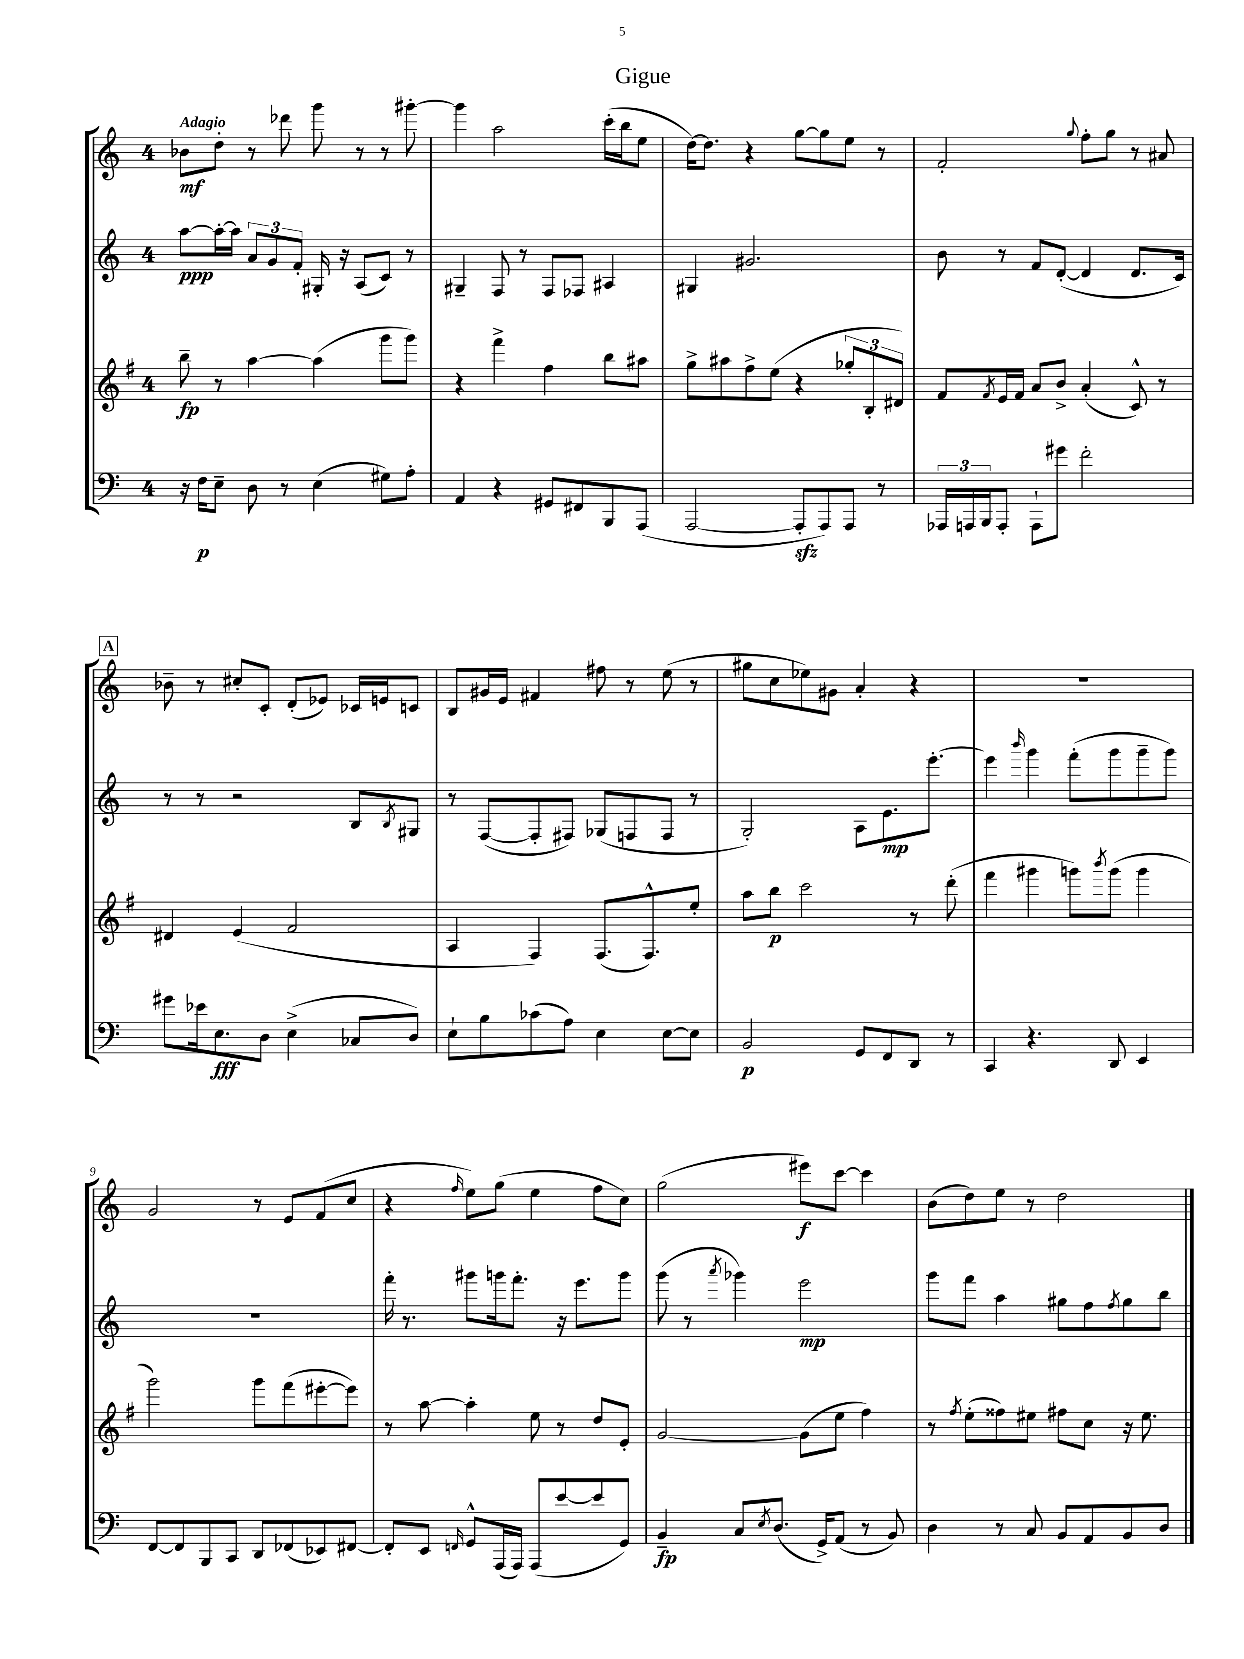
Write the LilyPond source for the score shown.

\header { title = "Gigue" }
<<
\new StaffGroup <<
\new Staff = "s0" {
    \clef treble \key c \major \once \override Staff.TimeSignature.style = #'single-digit \time 4/4 \tempo "Adagio"
    bes'8\mf d''8-. r8 des'''8 g'''8 r8 r8 gis'''8~-. |
    gis'''4 a''2 c'''16-.( b''16 e''8 |
    d''16~) d''8. r4 g''8~ g''8 e''8 r8 |
    f'2-. \appoggiatura { g''8 } f''8-. g''8 r8 ais'8 |
    \mark \markup { \box "A" } bes'8-- r8 cis''8-. c'8-. d'8-.( ees'8) ces'16 e'16 c'8 |
    b8 gis'16 e'16 fis'4 fis''8 r8 e''8( r8 |
    gis''8 c''8 ees''8) gis'8 a'4-. r4 |
    R1 |
    g'2 r8 e'8 f'8( c''8 |
    r4 \grace { f''16 } e''8) g''8( e''4 f''8 c''8) |
    g''2( eis'''8\f) c'''8~ c'''4 |
    b'8( d''8) e''8 r8 d''2 \bar "|." |
}
\new Staff = "s1" {
    \clef treble \key c \major \once \override Staff.TimeSignature.style = #'single-digit \time 4/4
    a''8~\ppp a''16~-. a''16 \tuplet 3/2 { a'8 g'8 f'8-. } gis16-. r16 a8( c'8) r8 |
    gis4-- f8 r8 f8 fes8 ais4 |
    gis4 gis'2. |
    b'8 r8 f'8 d'8~-.( d'4 d'8. c'16) |
    \mark \markup { \box "A" } r8 r8 r2 b8 \acciaccatura { b8 } gis8 |
    r8 f8~( f8-. fis8) ges8( f8 f8 r8 |
    g2-.) a8 e'8.\mp e'''8.~-. |
    e'''4 \grace { b'''16 } g'''4 f'''8-.( g'''8 g'''8-- g'''8) |
    R1 |
    f'''16-. r8. gis'''8 g'''16 f'''8.-. r16 e'''8. g'''8 |
    g'''8( r8 \acciaccatura { a'''8 } ges'''4) e'''2\mp |
    g'''8 f'''8 a''4 gis''8 f''8 \acciaccatura { f''8 } gis''8 b''8 \bar "|." |
}
\new Staff = "s2" {
    \clef treble \key g \major \once \override Staff.TimeSignature.style = #'single-digit \time 4/4
    b''8--\fp r8 a''4~ a''4( g'''8 g'''8) |
    r4 fis'''4-> fis''4 b''8 ais''8 |
    g''8-> ais''8 fis''8-> e''8( r4 \tuplet 3/2 { ges''8-. b8-. dis'8) } |
    fis'8 \acciaccatura { fis'8 } e'16 fis'16 a'8 b'8-> a'4-.( c'8-^) r8 |
    \mark \markup { \box "A" } dis'4 e'4( fis'2 |
    a4 fis4) fis8.( fis8.-^) e''8-. |
    a''8 b''8\p c'''2 r8 d'''8-.( |
    fis'''4 gis'''4 g'''8) \acciaccatura { b'''8 } g'''8( g'''4 |
    g'''2) g'''8 fis'''8( eis'''8~-. eis'''8) |
    r8 a''8~ a''4-. e''8 r8 d''8 e'8-. |
    g'2~ g'8( e''8 fis''4) |
    r8 \acciaccatura { fis''8 } e''8-.( fisis''8) eis''8 fis''8 c''8 r16 eis''8. \bar "|." |
}
\new Staff = "s3" {
    \clef bass \key c \major \once \override Staff.TimeSignature.style = #'single-digit \time 4/4
    r16 f16\p e8-- d8 r8 e4( gis8) a8-. |
    a,4 r4 gis,8 fis,8 b,,8 a,,8( |
    a,,2~ a,,8-.\sfz a,,8) a,,8 r8 |
    \tuplet 3/2 { aes,,16 a,,16 b,,16 } a,,8-. a,,8-! gis'8 f'2-. |
    \mark \markup { \box "A" } gis'8 ees'16 e8.\fff d8 e4->( ces8 d8) |
    e8-! b8 ces'8( a8) e4 e8~ e8 |
    b,2\p g,8 f,8 d,8 r8 |
    c,4 r4. d,8 e,4 |
    f,8~ f,8 b,,8 c,8 d,8 fes,8( ees,8) fis,8~ |
    fis,8-. e,8 \grace { f,16 } g,8-^ a,,16( a,,16) a,,8( e'8~ e'8 g,8) |
    b,4--\fp c8 \acciaccatura { e8 } d8.( g,16->) a,8( r8 b,8) |
    d4 r8 c8 b,8 a,8 b,8 d8 \bar "|." |
}
>>
>>
